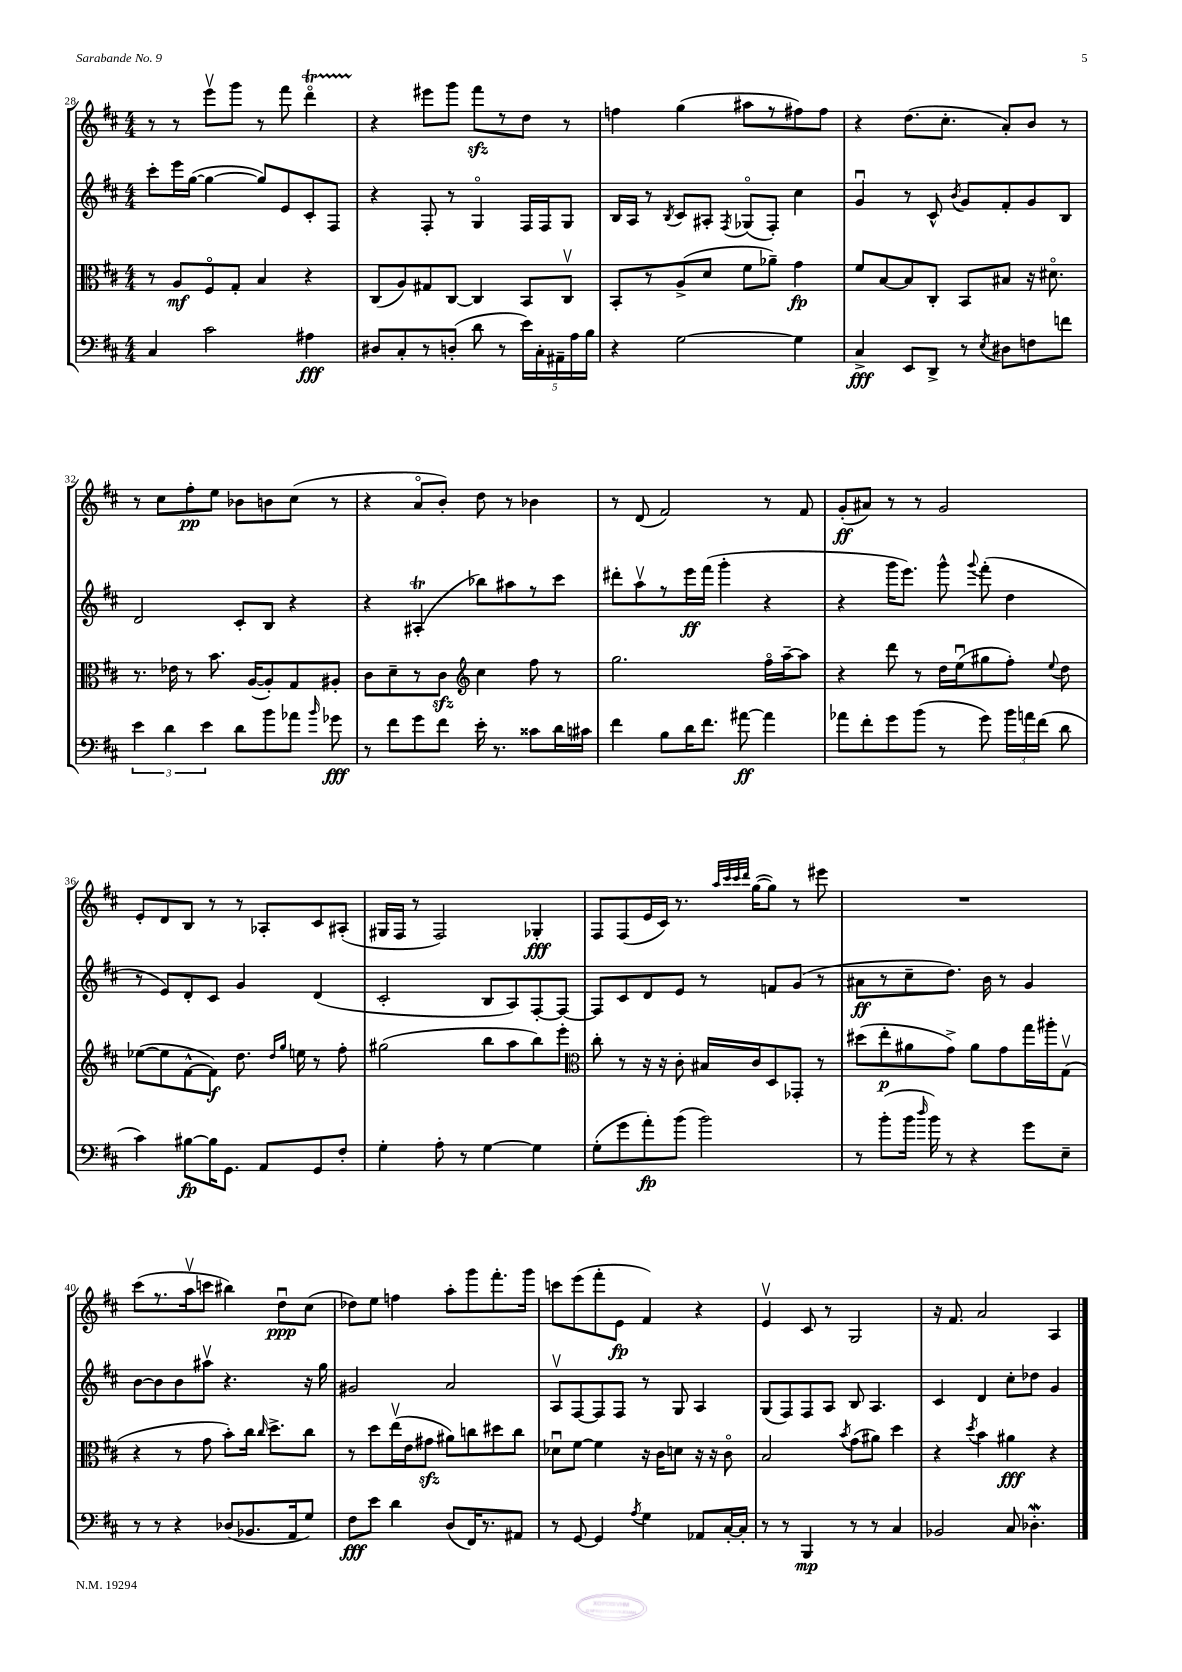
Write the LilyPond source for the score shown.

<<
\new StaffGroup <<
\new Staff = "s0" {
    \clef treble \key d \major \numericTimeSignature \time 4/4
    \autoBeamOff r8 r8 e'''8[\upbow g'''8] r8 fis'''8 d'''4\flageolet\startTrillSpan |
    r4\stopTrillSpan eis'''8[ g'''8] fis'''8[\sfz r8 d''8] r8 |
    f''4 g''4( ais''8[ r8 fis''8) fis''8] |
    r4 d''8.[( cis''8.]-. a'8[-.) b'8] r8 |
    r8 cis''8[ fis''8-.\pp e''8] bes'8[ b'8 cis''8]( r8 |
    r4 a'8[\flageolet b'8]-.) d''8 r8 bes'4 |
    r8 d'8( fis'2) r8 fis'8 |
    g'8[-.\ff( ais'8]) r8 r8 g'2 |
    e'8[-. d'8 b8] r8 r8 aes8[-. cis'8 ais8]-.( |
    gis16[ fis16] r8 fis2) ges4-.\fff |
    fis8[ fis8( e'16 cis'16]) r8. \grace { a''32[ cis'''32 cis'''32 d'''32] } g''16[~( g''8]) r8 eis'''8 |
    R1 |
    cis'''8[( r8. a''16\upbow c'''8] bis''4) d''8[\downbow\ppp cis''8]( |
    des''8[) e''8] f''4 a''8[-. g'''8 fis'''8.-. g'''16] |
    c'''8[ e'''8( fis'''8-. e'8]\fp fis'4) r4 |
    e'4\upbow cis'8 r8 g2 |
    r16 fis'8. a'2 a4 \bar "|." |
}
\new Staff = "s1" {
    \clef treble \key d \major \numericTimeSignature \time 4/4
    \autoBeamOff cis'''8[-. e'''16 g''16]~( g''4~ g''8[) e'8 cis'8-. fis8] |
    r4 fis8-. r8 g4\flageolet fis16[ fis16 g8] |
    b16[ a16] r8 \acciaccatura { b8 } cis'8[ ais8]-. \acciaccatura { fis8 } ges8[\flageolet( fis8]-.) cis''4 |
    g'4\downbow r8 cis'8-^ \acciaccatura { b'8 } g'8[ fis'8-. g'8 b8] |
    d'2 cis'8[-. b8] r4 |
    r4 ais4-.\trill( bes''8[) ais''8 r8 cis'''8] |
    dis'''8[-. a''8\upbow r8 e'''16\ff fis'''16]( g'''4-. r4 |
    r4 g'''16[ e'''8.]) g'''8-^ \appoggiatura { g'''8 } fis'''8-.( d''4 |
    r8 e'8[) d'8-. cis'8] g'4 d'4( |
    cis'2-. b8[ a8) fis8~-. fis8]~ |
    fis8[ cis'8 d'8 e'8] r8 f'8[ g'8]( r8 |
    ais'8[\ff r8 cis''8-- d''8.]) b'16 r8 g'4 |
    b'8[~ b'8 b'8 ais''8]\upbow r4. r16 g''16 |
    gis'2 a'2 |
    a8[\upbow fis8~ fis8 fis8] r8 g8 a4 |
    g8[( fis8) fis8 a8] b8 a4. |
    cis'4 d'4 cis''8[-. des''8] g'4 \bar "|." |
}
\new Staff = "s2" {
    \clef alto \key d \major \numericTimeSignature \time 4/4
    \autoBeamOff r8 a8[\mf fis8\flageolet g8]-. b4 r4 |
    cis8[( a8) gis8 cis8]~ cis4 b,8[ cis8]\upbow |
    b,8[-. r8 a8->( d'8] fis'8[ aes'8]--) g'4\fp |
    fis'8[ b8~ b8 cis8]-. b,8[ bis8] r16 dis'8.\flageolet |
    r8. ees'16 r8 b'8. a16[~( a8-.) g8 ais8]-. |
    cis'8[ d'8-- r8 cis'8]\sfz \clef treble cis''4 fis''8 r8 |
    g''2. fis''16[\flageolet a''16~-- a''8] |
    r4 d'''8 r8 d''16[ e''16\downbow( gis''8 fis''8]-.) \appoggiatura { e''8 } d''8 |
    ees''8[~( ees''8 fis'8~-^ fis'8]\f) d''8. \grace { d''16[ g''16] } e''16 r8 fis''8-. |
    gis''2( b''8[ a''8 b''8) e'''8]-. |
    \clef alto cis''8-. r8 r16 r16 cis'8-. bis16[ cis'16 d8 ges,8]-. r8 |
    dis''8[( e''8-.\p ais'8 g'8]->) ais'8[ g'8 g''16 ais''16-. g8]\upbow( |
    r4 r8 g'8 b'8[-.) cis''16] \grace { cis''16 } d''8.[-> cis''8] |
    r8 d''8[ e''16\upbow( e'16 gis'8]\sfz ais'8[) c''8 dis''8 c''8] |
    des'8[\downbow fis'8]~ fis'4 r16 cis'16[ d'8] r16 r16 cis'8\flageolet |
    b2 \acciaccatura { b'8 } g'8[( ais'8]) d''4 |
    r4 \acciaccatura { d''8 } b'4 ais'4\fff r4 \bar "|." |
}
\new Staff = "s3" {
    \clef bass \key d \major \numericTimeSignature \time 4/4
    \autoBeamOff cis4 cis'2 ais4\fff |
    dis8[ cis8-. r8 d8]-.( d'8 r8 \tuplet 5/4 { e'16[) cis16-. ais,16-- a16 b16] } |
    r4 g2~ g4 |
    cis4->\fff e,8[ d,8]-> r8 \acciaccatura { e8 } dis8[ f8 f'8] |
    \tuplet 3/2 { e'4 d'4 e'4 } d'8[ b'8 aes'8] \grace { b'16 } ges'8\fff |
    r8 fis'8[ g'8 fis'8] e'16-. r8. cisis'8[ d'16 cis'16] |
    fis'4 b8[ d'16 fis'8.] ais'8~\ff ais'4 |
    aes'8[ fis'8-. g'8 b'8]( r8 g'8) \tuplet 3/2 { b'16[ a'16 fis'16]( } d'8 |
    cis'4) bis8[~\fp bis16 g,8.] a,8[ g,8 fis8]-. |
    g4-. a8-. r8 g4~ g4 |
    g8[-.( g'8 a'8-.\fp) b'8]( b'2) |
    r8 b'8[-.( b'16] \grace { d''16 } b'16) r8 r4 g'8[ e8]-- |
    r8 r8 r4 des8[( bes,8. a,16 g8]) |
    fis8[\fff e'8] d'4 d8[( fis,16) r8. ais,8] |
    r8 g,8~ g,4 \acciaccatura { a8 } g4 aes,8[ cis16~-. cis16]-. |
    r8 r8 b,,4\mp r8 r8 cis4 |
    bes,2 cis8 des4.-.\mordent \bar "|." |
}
>>
>>
\layout { \context { \Score currentBarNumber = #28 } }
